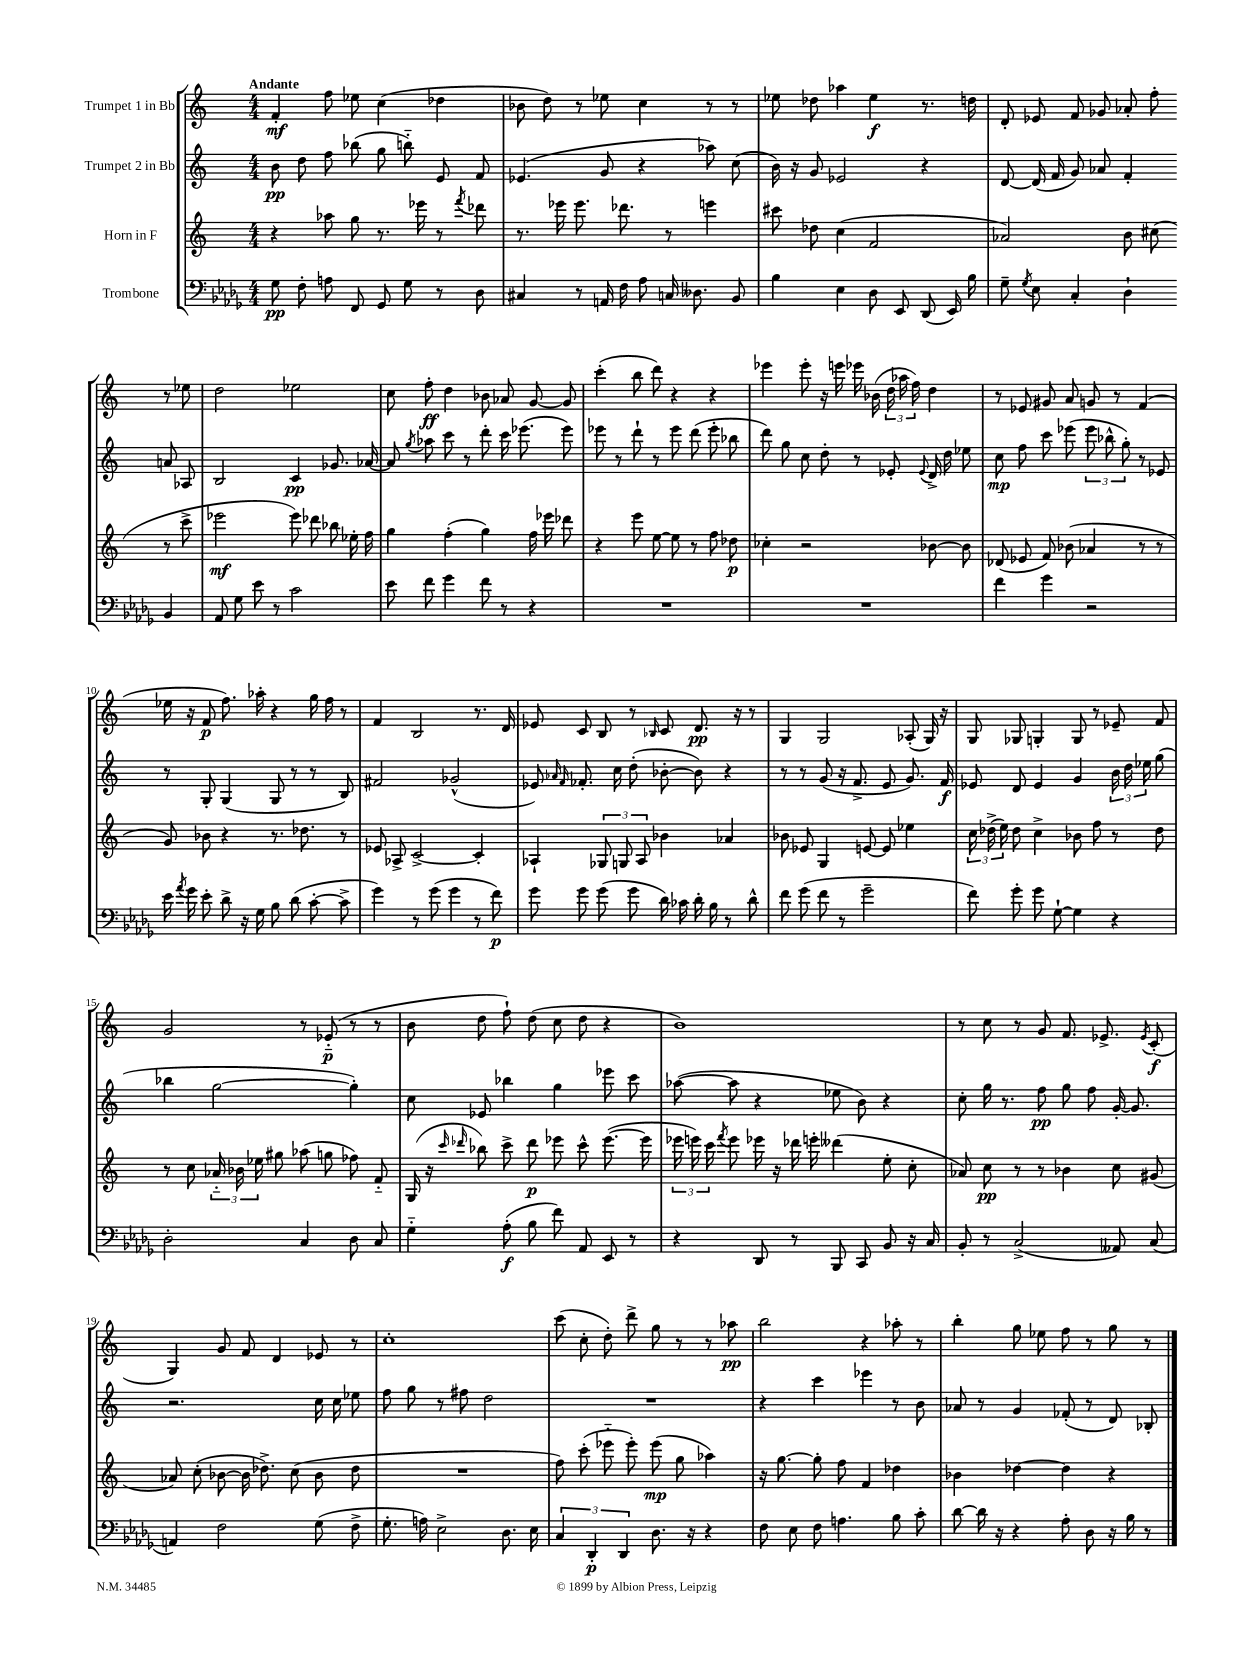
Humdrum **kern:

**kern	**kern	**kern	**kern
*staff4	*staff3	*staff2	*staff1
*clefF4	*clefG2	*clefG2	*clefG2
*k[b-e-a-d-g-]	*k[]	*k[]	*k[]
*M4/4	*M4/4	*M4/4	*M4/4
8G-	4r	8b	4f'
8F'	.	8dd	.
8A	8aa-	8ff	8ff
8FF	8gg	(8bb-	8ee-
8GG-	8.r	8gg	(4cc
8G-	.	8bb'~)	.
.	16eee-	.	.
8r	8r	8e	4dd-
.	8qfff	.	.
8D-	8ddd-	8f	.
=	=	=	=
4C#	8.r	(4.e-	8b-
.	.	.	8dd)
.	16eee-	.	.
8r	8.eee-	.	8r
16AA	.	8g	8ee-
16F	8.ddd-	.	.
8A-	.	4r	4cc
16C	8r	.	.
8.D--	.	.	.
.	4eee	8aa-)	8r
8BB-	.	(8cc	8r
=	=	=	=
4B-	8ccc#	16b)	8ee-
.	.	16r	.
.	8dd-	8g	8dd-
4E-	(4cc	2e-	4aa-
8D-	2f	.	4ee-
8EE-	.	.	.
(8DD-	.	4r	8.r
16EE-)	.	.	.
16B-	.	.	16dd
=	=	=	=
8G-~	2a-)	[8d	8d'
8qG-	.	.	.
8E-	.	(16d]	8e-
.	.	16f	.
4C'	.	8g)	8f
.	.	8a-	8g-
4D-`	8b	4f'	8a-'
.	(8cc#	.	8ff'
4BB-	8r	8a	8r
.	8ccc^	8A-	8ee-
=	=	=	=
8AA-	2eee-	2B	2dd
8G-	.	.	.
8e-	.	.	.
8r	.	.	.
2c	8eee-)	4c	2ee-
.	8ddd-	.	.
.	8bb-	8.g-	.
.	16ee-'	.	.
.	16ff	[16a-	.
=	=	=	=
8e-	4gg	8a-]	8cc
.	.	8qgg	.
8f	.	8aa-	8ff'
4g-	(4ff'	8ccc	4dd
.	.	8r	.
8f	4gg)	8ddd'	8b-
8r	.	16ccc	8a-
.	.	(8.eee-	.
4r	16ff	.	[8g
.	16eee-	.	.
.	8ddd-	8eee-)	8g]
=	=	=	=
1r	4r	8eee-	(4ccc'
.	.	8r	.
.	8eee	8ddd`	8bb
.	[8ee	8r	8ddd)
.	8ee]	8eee-	4r
.	8r	(8ddd	.
.	8ff	8eee-'	4r
.	8dd-	8bb-	.
=	=	=	=
1r	4cc-'	8ddd)	4eee-
.	.	8gg	.
.	2r	8cc	8eee-'
.	.	8dd'	16r
.	.	.	16eee
.	.	8r	16eee-
.	.	.	(16b-
.	.	8e-'	24dd
.	.	.	24aa-
.	.	.	24ff)
.	.	8qqe-	.
.	[8b-	16d^	4dd
.	.	16dd	.
.	8b-]	8ee-	.
=	=	=	=
4f	(8d-	8cc	8r
.	8e-	8ff	8e-
4g-	8f)	8ccc	8g#
.	(8b-	(8eee-	8a
2r	4a-	12eee-	8g
.	.	12bb-^^	.
.	.	.	8r
.	.	12gg')	.
.	8r	8r	(4f
.	8r	8e-	.
=	=	=	=
16e-	8g)	8r	16ee-
8qa-	.	.	.
16g-	.	.	16r
8e-'	8b-	8G'	8f
8d-^	4r	(4G	8.ff)
16r	.	.	.
16G-	.	.	16aa-'
8B-	8.r	8G	4r
(8d-	.	8r	.
.	8.dd-	.	.
[8c'	.	8r	16gg
.	.	.	16ff
8c^]	8r	8B)	8r
=	=	=	=
4g-)	8e-	2f#	4f
.	8A-^	.	.
8r	[2c^	.	2B
(8g-	.	.	.
4g-	.	(2g-^^	.
8r	4c']	.	8.r
8f)	.	.	.
.	.	.	16d
=	=	=	=
8g-	4A-`	8e-)	8e-
.	.	16qqa-	.
.	.	16qqf	.
8g-	.	8.f-'	8c
(8g-	12G-	.	8B
.	.	16cc	.
.	12G	.	.
8g-	.	(8dd'	8r
.	12A-	.	.
.	.	.	16qqB-
16d-)	4b-	[8b-'	8c
16c-	.	.	.
16d-'	.	8b-])	8.d
16B-	.	.	.
8r	4a-	4r	.
.	.	.	16r
8d-^^	.	.	8r
=	=	=	=
8f	8b-	8r	4G
(8g-	8e-	8r	.
8f	4G	(8g	2G
8r	.	16r	.
.	.	8.f^	.
2g-~	[8e	.	.
.	8e]	8e	.
.	4ee-	8.g)	(8A-'
.	.	.	16G)
.	.	16f	16r
=	=	=	=
8f)	24cc	8e-	8G
.	(24dd-^	.	.
.	24ee)	.	.
8g-'	8dd-	8d	8G-
8g-	4cc^	4e-	4G'
[8G-`	.	.	.
4G-]	8b-	4g	8G
.	8ff	.	8r
4r	8r	24b	8e-~
.	.	24dd	.
.	.	24ee-	.
.	8dd-	(8gg	8f
=	=	=	=
2D-'	8r	4bb-	2g
.	8cc	.	.
.	24a-'~	[2gg	.
.	24b-	.	.
.	24ee-	.	.
.	8gg#	.	.
4C	(8aa-	.	8r
.	8gg	.	(8e-'~
8D-	8ff-)	4gg'])	8r
8C	8f'~	.	8r
=	=	=	=
4G-'~	(16G	8cc	8b
.	16r	.	.
.	16qqccc	.	.
.	16qqddd-	.	.
.	8bb-)	8e-	8dd
(8A-'	8ccc^	4bb-	8ff`)
8B-	8ddd-	.	(8dd
8f)	8eee-	4gg	8cc
8AA-	8ccc^^	.	8dd
8EE-	([8.eee-	8eee-	4r
8r	.	8ccc	.
.	16eee-]	.	.
=	=	=	=
4r	24eee-	([8aa-	1b)
.	24eee)	.	.
.	24ccc	.	.
.	8qfff	.	.
.	8eee	8aa-]	.
8DD-	16eee-	4r	.
.	16r	.	.
8r	16ddd-	.	.
.	16eee'	.	.
8BBB-	(4ddd--	8ee-	.
8CC	.	8b)	.
8BB-	8ee'	4r	.
16r	8cc'	.	.
16C	.	.	.
=	=	=	=
8BB-'	8a-)	8cc'	8r
8r	8cc	16gg	8cc
.	.	8.r	.
(2C^	8r	.	8r
.	8r	8ff	8g
.	4b-	8gg	8.f
.	.	8ff	.
.	.	.	8.e-^
8AA--)	8cc	[16g'	.
.	.	8.g]	.
.	.	.	8qe-
(8C	(8g#	.	(8c'
=	=	=	=
4AA)	8a-)	2.r	4G)
.	(8cc'	.	.
2F	[8b-	.	8g
.	16b-]	.	8f
.	8.dd-^)	.	.
.	.	.	4d
.	(8cc	.	.
(8G-	8b-	16cc	8e-
.	.	16cc	.
8F^	8dd-	8ee-	8r
=	=	=	=
8.G-'	1r	8ff	1cc'
.	.	8gg	.
16A)	.	.	.
2E-^	.	8r	.
.	.	8ff#	.
.	.	2dd	.
8.D-	.	.	.
16E-	.	.	.
=	=	=	=
6C	8ff)	1r	(8ccc
.	(8ccc'	.	8cc'
6DD-'	.	.	.
.	8eee-'~	.	8dd')
6DD-	.	.	.
.	8eee-')	.	8ddd^
8.D-	(8eee-	.	8gg
.	8gg	.	8r
16r	.	.	.
4r	4aa-)	.	8r
.	.	.	8aa-
=	=	=	=
8F	16r	4r	2bb
.	[8.gg	.	.
8E-	.	.	.
8F	8gg']	4ccc	.
4.A	8ff	.	.
.	4f	4eee-	4r
8B-	4dd-	8r	8aa-'
8c'	.	8b	8r
=	=	=	=
[8d-	4b-	8a-	4bb'
16d-]	.	8r	.
16r	.	.	.
4r	[4dd-	4g	8gg
.	.	.	8ee-
8A-'	4dd-]	(8f-'	8ff
8D-	.	8r	8r
16r	4r	8d)	8gg
16B-	.	.	.
8r	.	8B-'	8r
==	==	==	==
*-	*-	*-	*-
